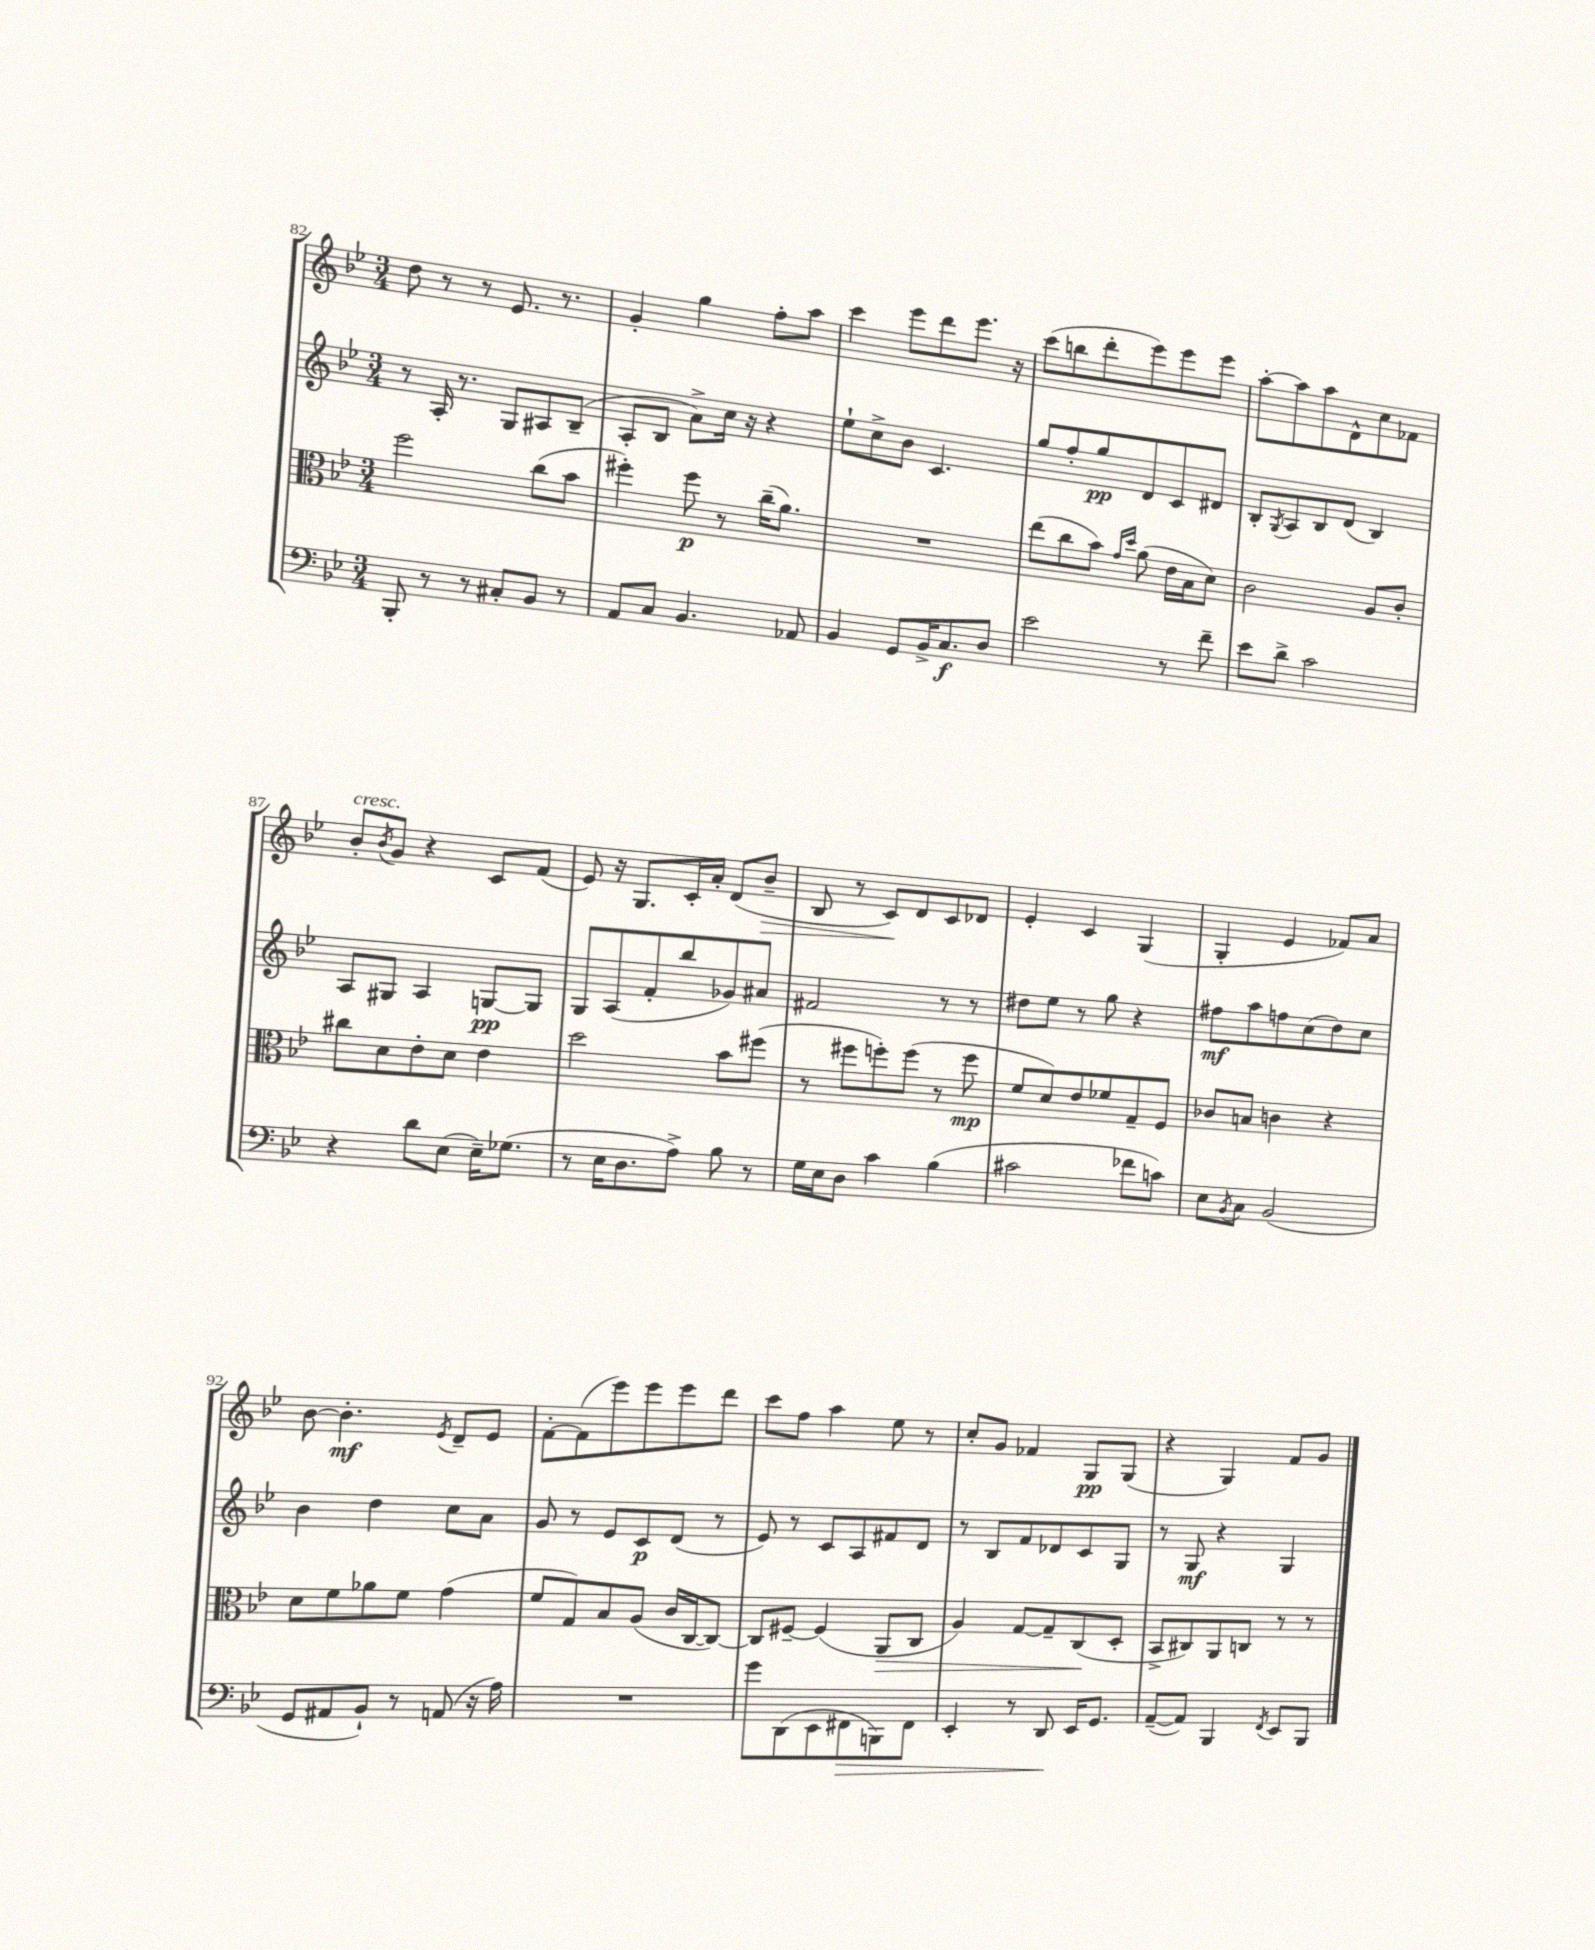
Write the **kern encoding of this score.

**kern	**kern	**kern	**kern
*staff4	*staff3	*staff2	*staff1
*clefF4	*clefC3	*clefG2	*clefG2
*k[b-e-]	*k[b-e-]	*k[b-e-]	*k[b-e-]
*M3/4	*M3/4	*M3/4	*M3/4
8BBB-'/	2ff\	8r	8dd\
8r	.	16A'/	8r
.	.	8.r	.
8r	.	.	8r
8C#'/L	.	8G/L	8.e-/
8BB-/J	(8cc\L	8A#/	.
.	.	.	8.r
8r	8b-\J	(8B-~/J	.
=	=	=	=
8AA/L	4ff#'\)	8A'/L	4g'/
8C/J	.	8B-/J	.
4.BB-/	8ff#\	8a^\L)	4gg\
.	8r	16cc\Jk	.
.	.	16r	.
.	(16cc~\LK	4r	8ff'\L
.	8.a\J)	.	.
8AA-/	.	.	8aa\J
=	=	=	=
4BB-/	2.r	8ee-`\L	4ccc\
.	.	8cc^\	.
8GG/L	.	8b-\J	8eee-\L
16BB-^/K	.	4.c/	8ddd\
8.C/	.	.	.
.	.	.	8.eee-\J
8D/J	.	.	.
.	.	.	16r
=	=	=	=
2e-\	(8ee-\L	8gg/L	(8ccc\L
.	8cc\	8ff'/	8bb\
.	8b-\J)	8gg/	8ddd'\
.	16qqg/LL	.	.
.	16qqdd/JJ	.	.
.	(8a\	8d/	8eee-\)
8r	16e-\LL	8c/	8eee-\
.	16B-\J	.	.
8f~\	8d\J)	8d#/J	8eee-\J
=	=	=	=
8e-\L	2c\	8B-'/L	[8aa'\L
.	.	8qG/	.
8d^\J	.	8A/	8aa\]
2c\	.	8B-/	8aa\
.	.	(8d/J	8d^^\
.	8A/L	4B-/)	8cc\
.	8c'/J	.	8f-\J
=	=	=	=
4r	8cc#\L	8A/L	8b-'/L
.	.	.	8qb-/
.	8d\	8G#/J	8g/J
8d\L	8e-'\	4A/	4r
(8E-\J	8d\J	.	.
16E-~\LK)	4e-\	[8G/L	8c/L
(8.G-\J	.	.	.
.	.	8G/]J	(8f/J
=	=	=	=
8r	2dd\	8G/L	8e-/)
16E-\LK	.	(8A/	16r
8.D\	.	.	8.G/L
.	.	8f'/	.
8A^\J)	.	8bb-/	16c'/L
.	.	.	16a'/JJ
8B-\	8b-\L	8g-/)	(8d/L
8r	(8ff#\J	8a#/J	8b-~/J
=	=	=	=
16G\LL	8r	2f#/	8B-/
16E-\J	.	.	.
8D\J	8ff#\L	.	8r
4c\	8ff'\)	.	8c/L)
.	(8ff\J	.	8d/
(4B-\	8r	8r	8c/
.	8ff\	8r	8d-/J
=	=	=	=
2c#\	8f/L	8dd#\L	4e-'/
.	8d/)	8ee-\J	.
.	8e-/	8r	4c/
.	8f-/	8gg\	.
8f-\L	8G~/	4r	(4G/
8c\J)	8F/J	.	.
=	=	=	=
8E-\L	8c-/L	8ff#\L	4G'/
8qBB-/	.	.	.
8C\J	8B/J	8aa\	.
(2BB-/	4c\	8ff\	4e-/
.	.	(8cc\	.
.	4r	8dd\)	8f-/L)
.	.	8cc\J	8a/J
=	=	=	=
8GG/L	8d\L	4b-\	[8b-\
8AA#/	8f\	.	4.b-'\]
8BB-`/J)	8a-\	4dd\	.
8r	8f\J	.	.
.	.	.	8qe-/
(8AA/	(4g\	8cc\L	8d~/L
16r	.	8a\J	8e-/J
16A\)	.	.	.
=	=	=	=
2.r	8f/L	8g/	[8f'\L
.	8G/)	8r	(8f\]
.	8B-/	8e-/L	8eee-\)
.	(8A/J	8c/	8eee-\
.	16c/LL	(8d/J	8eee-\
.	[16C/J	.	.
.	8C/_J)	8r	8ddd\J
=	=	=	=
8g\L	8C/]L	8e-/)	8ccc\L
(8DD\	[8F#~/J	8r	8ff\J
8EE-\	(4F#/]	8c/L	4aa\
8FF#\	.	8A/	.
8BBB\)	8AA/L	8f#/	8ee-\
8FF#\J	8C/J	8d/J	8r
=	=	=	=
4EE-'/	4A/)	8r	8cc'/L
.	.	8B-/L	8g/J
8r	[8G/L	8f/	4f-/
8DD/	8G~/]	8d-/	.
16EE-/LK	(8C/	8c/	8G/L
8.GG/J	.	.	.
.	8D'/J	8G/J	(8G/J
=	=	=	=
([8AA~/L	8BB-^/L	8r	4r
8AA/]J)	8C#/)	8G/	.
4BBB-/	8AA/	4r	4G/)
.	8C/J	.	.
8qFF/	.	.	.
8EE-/L	8r	4G/	8f/L
8BBB-/J	8r	.	8g/J
==	==	==	==
*-	*-	*-	*-
